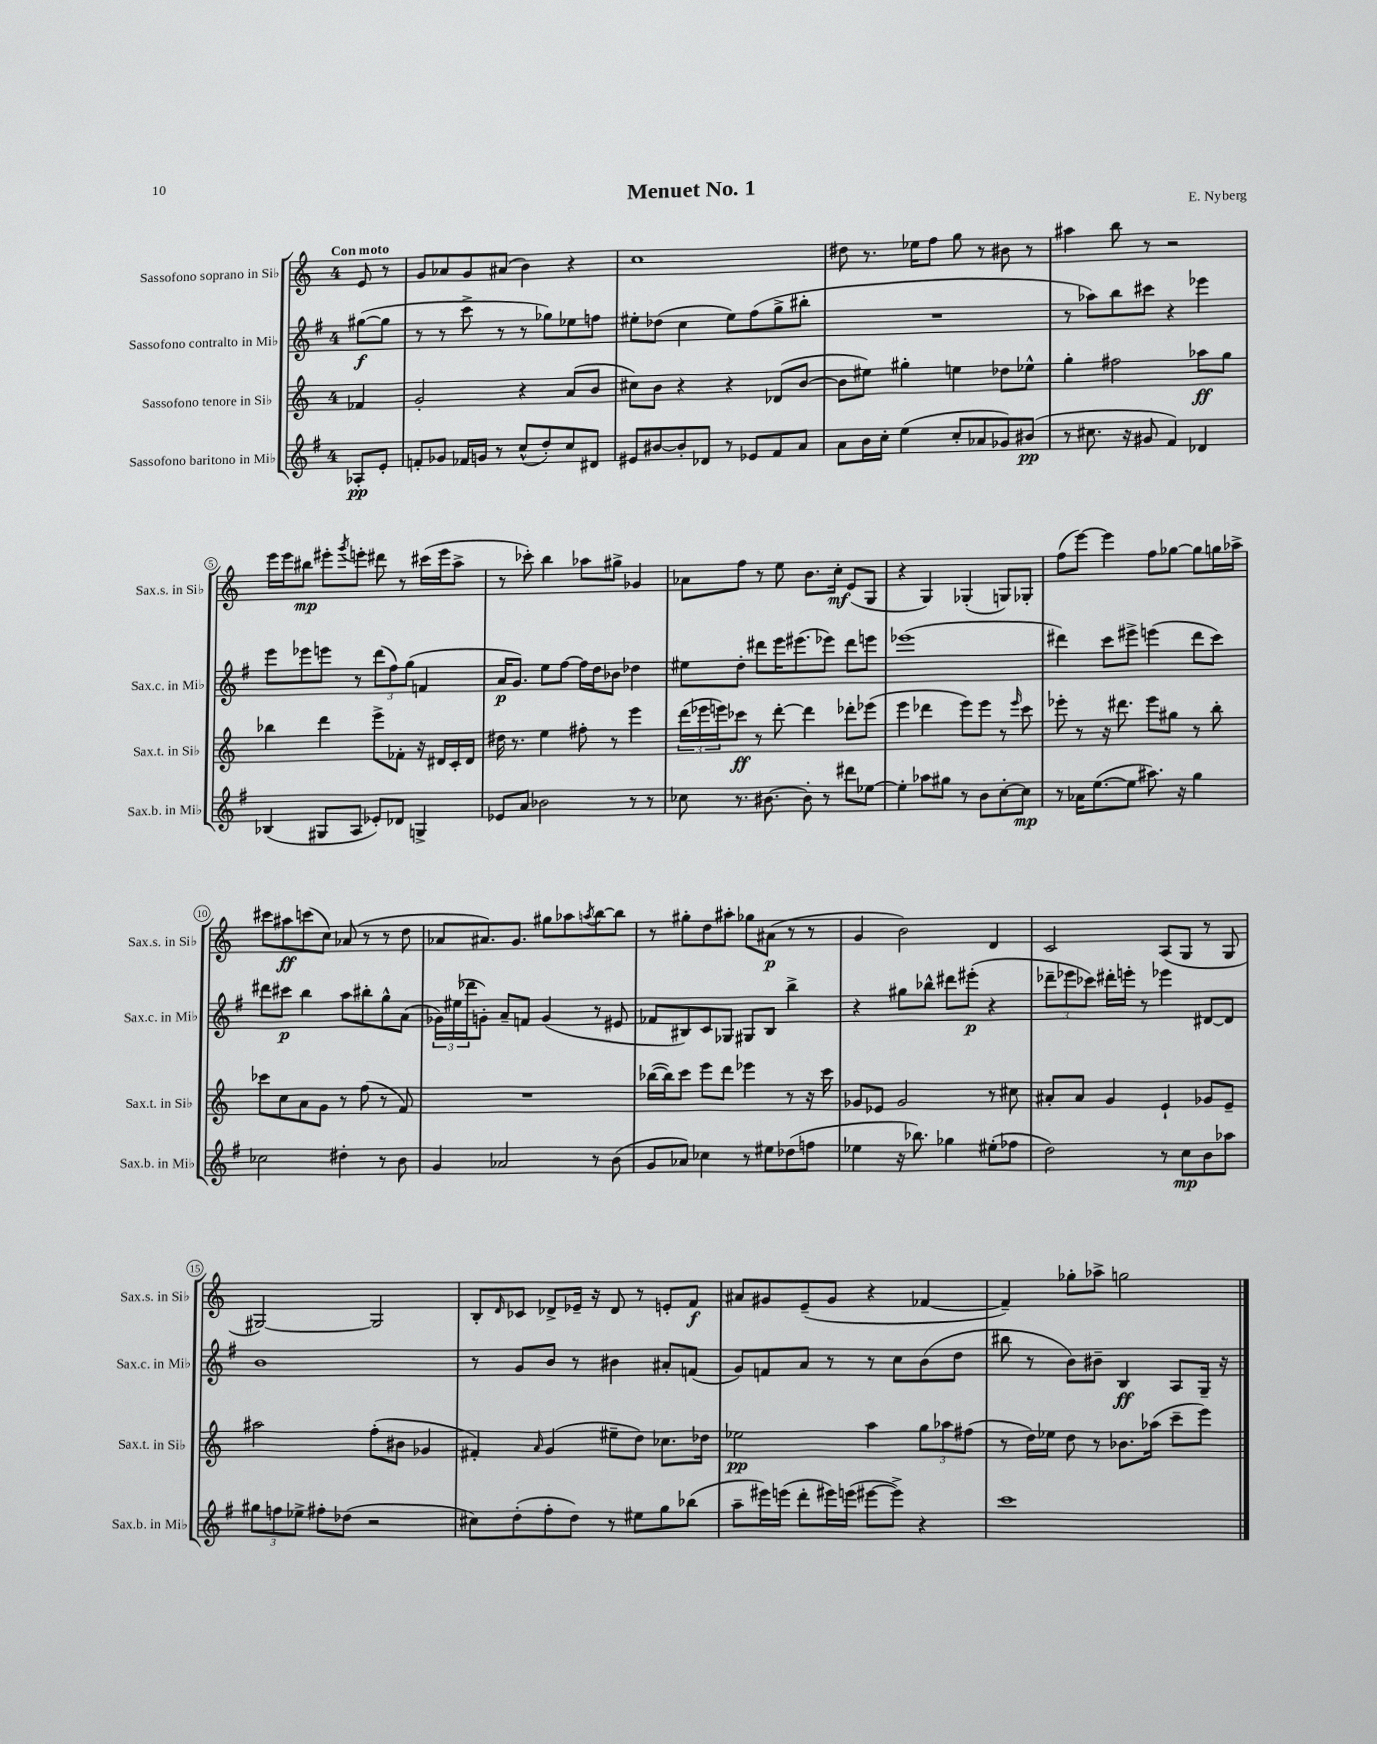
\header { title = "Menuet No. 1" composer = "E. Nyberg" }
<<
\new StaffGroup <<
\new Staff = "s0" \with { instrumentName = "Sassofono soprano in Sib" shortInstrumentName = "Sax.s. in Sib" } {
    \clef treble \key c \major \once \override Staff.TimeSignature.style = #'single-digit \time 4/4 \partial 4 \tempo "Con moto"
    e'8 r8 |
    g'8 aes'8 g'8 ais'8( b'4) r4 |
    c''1 |
    dis''8 r8. ees''16 f''8 g''8 r8 bis'8 r8 |
    ais''4 b''8 r8 r2 |
    e'''16 e'''16 bis''8\mp eis'''8-. \acciaccatura { g'''8 } e'''8-. dis'''8 r8 cis'''16( e'''16 a''8-> |
    r8 ces'''8-.) b''4 aes''8 gis''8-> ges'4 |
    aes'8 f''8 r8 e''8 b'8. c''16-.\mf e'8( g8 |
    r4 g4) ges4-.( g8) ges8-. |
    f''8( e'''8~) e'''4 f''8 ges''8~ ges''8 g''16 aes''16-> |
    cis'''8 ais''8\ff c'''8( c''8) aes'8( r8 r8 d''8 |
    aes'8 ais'8.) g'8. gis''8 aes''8 \acciaccatura { a''8 } b''8~ b''8 |
    r8 gis''8-. d''8 ais''8-. ges''8 ais'8\p( r8 r8 |
    g'4 b'2) d'4 |
    c'2 a8( g8 r8 g8 |
    gis2~) gis2 |
    b8-. \grace { d'16 } ces'8 des'8-> ees'16-- r16 des'8 r8 e'8-. f'8\f |
    ais'8 gis'8 e'8--( gis'8 r4 fes'4~ |
    fes'4--) ges''8-. aes''8-> g''2 \bar "|." |
}
\new Staff = "s1" \with { instrumentName = "Sassofono contralto in Mib" shortInstrumentName = "Sax.c. in Mib" } {
    \clef treble \key g \major \once \override Staff.TimeSignature.style = #'single-digit \time 4/4 \partial 4
    gis''8~\f( gis''8 |
    r8 r8 c'''8-> r8 r8 ges''8) ees''8 f''8 |
    eis''8-. des''8( c''4 eis''8) fis''8( g''8-> bis''8-. |
    R1 |
    r8 aes''8) b''8 cis'''8 r4 ees'''4 |
    e'''8 ees'''8 e'''8 r8 \tuplet 3/2 { d'''8( fis''8) g''8( } f'4 |
    a'16\p g'8.) e''8 fis''8~ fis''16 d''16 bes'8 des''4 |
    eis''8 d''8-. dis'''8 e'''16 eis'''8.( ees'''8) dis'''8 e'''8 |
    ees'''1( |
    dis'''4) c'''8 eis'''8-> e'''4( dis'''8 c'''8) |
    dis'''8 cis'''8\p b''4 a''8 bis''8-. g''8-^ a'8( |
    \tuplet 3/2 { ges'16) eis''16( des'''16 } g'8-.) a'8-- f'8 g'4( r8 eis'8 |
    fes'8 bis8) c'8 ges8 gis8 bis8 b''4-> |
    r4 gis''8 bes''8-^ dis'''8 eis'''8-.\p( r4 |
    \tuplet 3/2 { des'''8-- ees'''8 ces'''8) } dis'''16-. e'''16-. r8 ees'''4 dis'8~ dis'8 |
    b'1 |
    r8 g'8 b'8 r8 bis'4 ais'8-. f'8( |
    g'8) f'8 a'8 r8 r8 c''8 b'8( d''8 |
    bis''8 r8 b'8) bis'8-- b4\ff a8 g16-- r16 \bar "|." |
}
\new Staff = "s2" \with { instrumentName = "Sassofono tenore in Sib" shortInstrumentName = "Sax.t. in Sib" } {
    \clef treble \key c \major \once \override Staff.TimeSignature.style = #'single-digit \time 4/4 \partial 4
    fes'4 |
    g'2-. r4 a'8( b'8 |
    cis''8) b'8 r4 r4 des'8( b'8~ |
    b'8 eis''8) gis''4-. e''4 des''8 ees''8-^ |
    g''4-. fis''2 aes''8\ff g''8 |
    bes''4 d'''4 e'''8-> fes'8-. r16 dis'16 c'16-. dis'16 |
    dis''16 r8. e''4 fis''8-. r8 e'''4 |
    \tuplet 3/2 { d'''16( ees'''16 e'''16) } ces'''8\ff r8 d'''8~-. d'''4 des'''8-. ees'''8( |
    e'''4 des'''4 e'''8) e'''8 r8 \grace { e'''16 } c'''8 |
    ees'''8-. r8 r16 dis'''8. ees'''8 gis''8 r8 b''8-. |
    ces'''8 c''8 a'8 g'8 r8 f''8( r8 f'8) |
    R1 |
    bes''16~( bes''16) c'''8 e'''8 d'''8 ees'''4 r8 r16 c'''16 |
    ges'8 ees'8 ges'2 r8 cis''8 |
    ais'8-. ais'8 g'4 e'4-! ges'8 e'8-- |
    ais''2 f''8-.( bis'8 ges'4 |
    fis'4-.) \grace { a'16 } g'4( eis''8-- d''8) ces''8. des''16 |
    ees''2\pp a''4 \tuplet 3/2 { g''8 aes''8 fis''8( } |
    r8 d''16) ees''16 d''8 r8 bes'8. aes''16( c'''8-- e'''8) \bar "|." |
}
\new Staff = "s3" \with { instrumentName = "Sassofono baritono in Mib" shortInstrumentName = "Sax.b. in Mib" } {
    \clef treble \key g \major \once \override Staff.TimeSignature.style = #'single-digit \time 4/4 \partial 4
    aes8-.\pp e'8-. |
    f'8-. ges'8 fes'16 g'16 r8 c''8-^( d''8-.) c''8 dis'8 |
    eis'8 bis'8~ bis'8-. des'8 r8 ees'8 fis'8 a'8 |
    a'8 b'16 c''16-. e''4( c''8-. aes'8 ges'8) bis'8\pp( |
    r8 cis''8. r16 gis'8 fis'4) des'4 |
    bes4( gis8 a8 ees'8-.) des'8 g4-> |
    ees'8 a'8 bes'2 r8 r8 |
    ces''8 r8. bis'8.~ bis'8-. r8 dis'''8 ees''8~ |
    ees''4-. aes''8 gis''8 r8 b'8 c''8~-. c''8\mp |
    r8 aes'16 e''8.~( e''8 ais''8.) r16 g''4 |
    ces''2 dis''4-. r8 b'8 |
    g'4 aes'2 r8 b'8( |
    g'8 aes'8) ces''4 r8 eis''8 des''8( f''8 |
    ees''4 r16 bes''8.) ges''4 eis''8-.( fes''8 |
    d''2) r8 c''8\mp b'8 aes''8 |
    \tuplet 3/2 { gis''8 f''8 ees''8-> } fis''8-. des''8( r2 |
    cis''8) d''8-.( fis''8-. d''8) r8 eis''8 g''8 bes''8( |
    a''8-- eis'''16) e'''16( d'''8-. eis'''16) e'''16( eis'''8~ eis'''8->) r4 |
    c'''1 \bar "|." |
}
>>
>>
\layout { \context { \Score \override BarNumber.stencil = #(make-stencil-circler 0.1 0.3 ly:text-interface::print) } }
